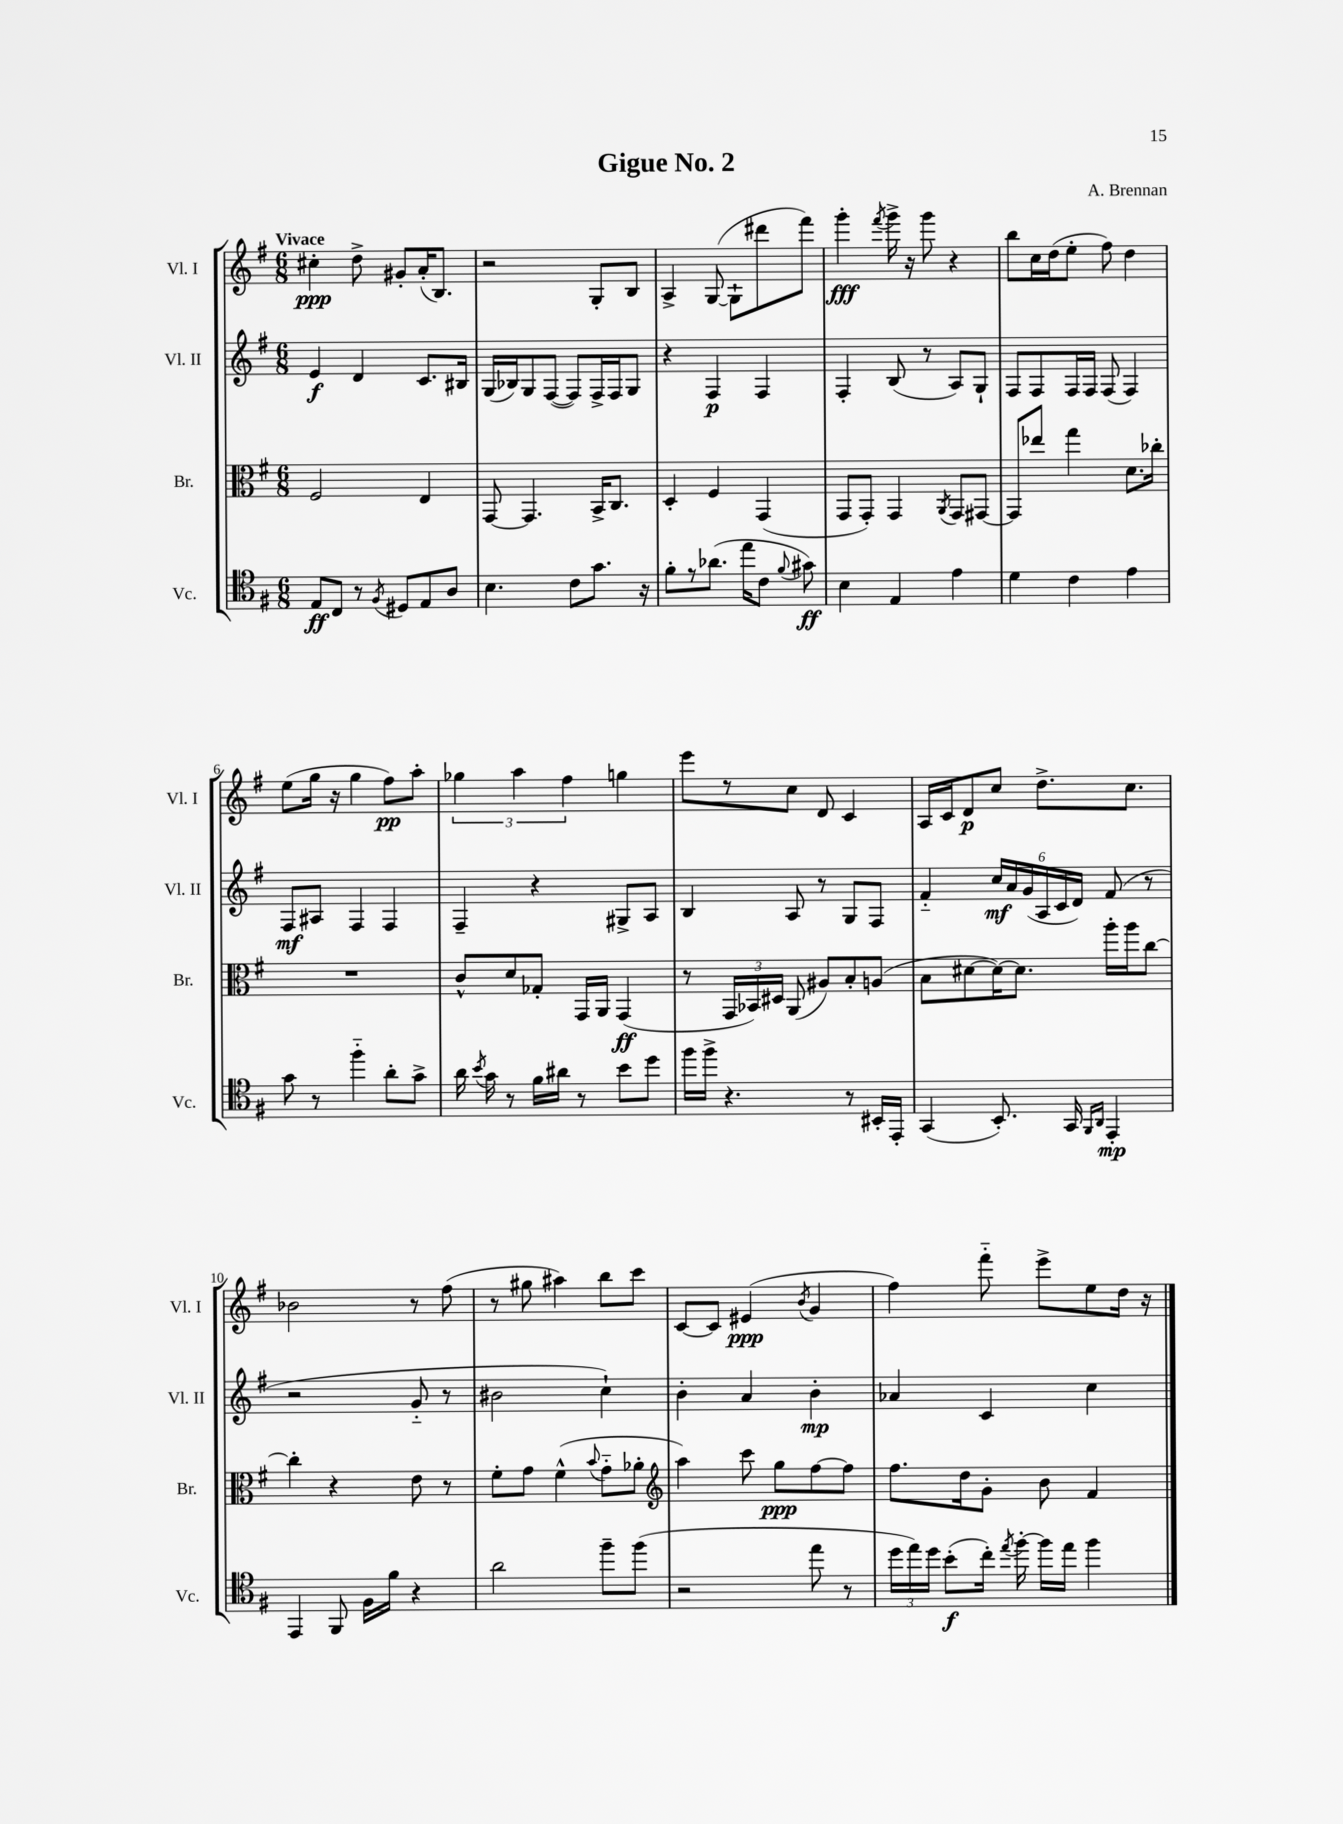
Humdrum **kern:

**kern	**kern	**kern	**kern
*staff4	*staff3	*staff2	*staff1
*clefC4	*clefC3	*clefG2	*clefG2
*k[f#]	*k[f#]	*k[f#]	*k[f#]
*M6/8	*M6/8	*M6/8	*M6/8
8E/L	2F#/	4e/	4cc#'\
8C/J	.	.	.
8r	.	4d/	8dd^\
8qF#/	.	.	.
8D#/L	.	.	8g#'/L
8E/	4E/	8.c/L	(16a'/K
.	.	.	8.B/J)
8A/J	.	.	.
.	.	16B#/Jk	.
=	=	=	=
4.B\	[8GG/	(16G/LL	2r
.	.	16B-/J)	.
.	4.GG/]	8G/	.
.	.	([8F#/J	.
8c\L	.	8F#/]L)	.
8.g\J	16BB^/LK	16F#^/L	8G'/L
.	8.C/J	16F#/J	.
.	.	8G/J	8B/J
16r	.	.	.
=	=	=	=
8f#'\L	4D'/	4r	4A^/
8r	.	.	.
(8.a-\J	4F#/	4F#/	([8G/
.	.	.	8G`\]L
16ee\LK	.	.	.
8c\J	(4GG/	4F#/	8ddd#\
8qqf#/	.	.	.
8g#\)	.	.	8fff#\J)
=	=	=	=
4B\	8GG/L	4F#'/	4ggg'\
.	8GG'/J)	.	.
.	.	.	8qfff#/
4E/	4GG/	(8B/	16ggg^\
.	.	.	16r
.	.	8r	8ggg\
.	8qAA/	.	.
4e\	8GG/L	8A/L)	4r
.	[8GG#/J	8G`/J	.
=	=	=	=
4d\	8GG#/]L	8F#/L	8bb\L
.	8ee-/J	8F#/	16cc\L
.	.	.	(16dd\J
4c\	4gg\	16F#/L	8ee'\J
.	.	16F#/JJ	.
.	.	(8F#/	8ff#\)
4e\	8.d\L	4F#/)	4dd\
.	16cc-'\Jk	.	.
=	=	=	=
8g\	2.r	8F#/L	(8ee\L
8r	.	8A#/J	16gg\Jk
.	.	.	16r
4ff#'~\	.	4F#/	4gg\
8a'\L	.	4F#/	8ff#\L)
8g^\J	.	.	8aa'\J
=	=	=	=
16a\	8c^^/L	4F#~/	6gg-\
8qb/	.	.	.
16g\	.	.	.
8r	8d/	.	.
.	.	.	6aa\
16f#\LL	8G-'/J	4r	.
16a#\JJ	.	.	.
.	.	.	6ff#\
8r	16GG/LL	.	.
.	16AA/JJ	.	.
8b\L	(4GG/	8G#^/L	4gg\
8dd\J	.	8A/J	.
=	=	=	=
16ff#\LL	8r	4B/	8eee\L
16ff#^\JJ	.	.	.
4.r	24GG/LL	.	8r
.	24BB-/)	.	.
.	24D#/JJ	.	.
.	(8AA/	8A/	8cc\J
.	8A#/L)	8r	8d/
8r	8B'/	8G/L	4c/
16BB#'/LL	(8A/J	8F#/J	.
16EE'/JJ	.	.	.
=	=	=	=
(4GG/	8B\L	4f#'~/	16A/LL
.	.	.	16c/J
.	[8d#\	.	8d/
8.BB'/)	16d#\_K)	24cc/LL	8cc/J
.	.	24a/	.
.	8.d#\]J	.	.
.	.	(24g/	.
.	.	24A/	8.dd^\L
.	.	24c/	.
16GG/	.	.	.
.	.	24d/JJ)	.
16qqFF#/LL	.	.	.
16qqAA/JJ	.	.	.
4EE'/	16aa'\LL	(8f#/	.
.	16aa\J	.	8.cc\J
.	[8cc\J	8r	.
=	=	=	=
4EE/	4cc'\]	2r	2b-\
8FF#/	4r	.	.
16F#\LL	.	.	.
16f#\JJ	.	.	.
4r	8e\	8g'~/	8r
.	8r	8r	(8ff#\
=	=	=	=
2a\	8f#'\L	2b#\	8r
.	8g\J	.	8gg#\
.	(4f#^^\	.	4aa#\)
.	8qqb/	.	.
8ff#~\L	8g'~\L	4cc`\)	8bb\L
(8ff#\J	8a-'\J	.	8ccc\J
=	=	=	=
*	*clefG2	*	*
2r	4aa\)	4b'\	[8c/L
.	.	.	8c/]J
.	8ccc\	4a/	(4e#/
.	8gg\L	.	.
.	.	.	8qb/
8ee\	[8ff#\	4b'\	4g/
8r	8ff#\]J	.	.
=	=	=	=
24dd\LL	8.ff#\L	4a-/	4ff#\)
24ee\)	.	.	.
24dd\JJ	.	.	.
(8b'\L	.	.	.
.	16dd\k	.	.
16cc'\Jk)	8g'\J	4c/	8fff#'~\
8qee/	.	.	.
[16ff#'\	.	.	.
16ff#\]LL	8b\	.	8eee^\L
16ee\JJ	.	.	.
4ff#\	4f#/	4cc\	8ee\
.	.	.	16dd\Jk
.	.	.	16r
==	==	==	==
*-	*-	*-	*-
